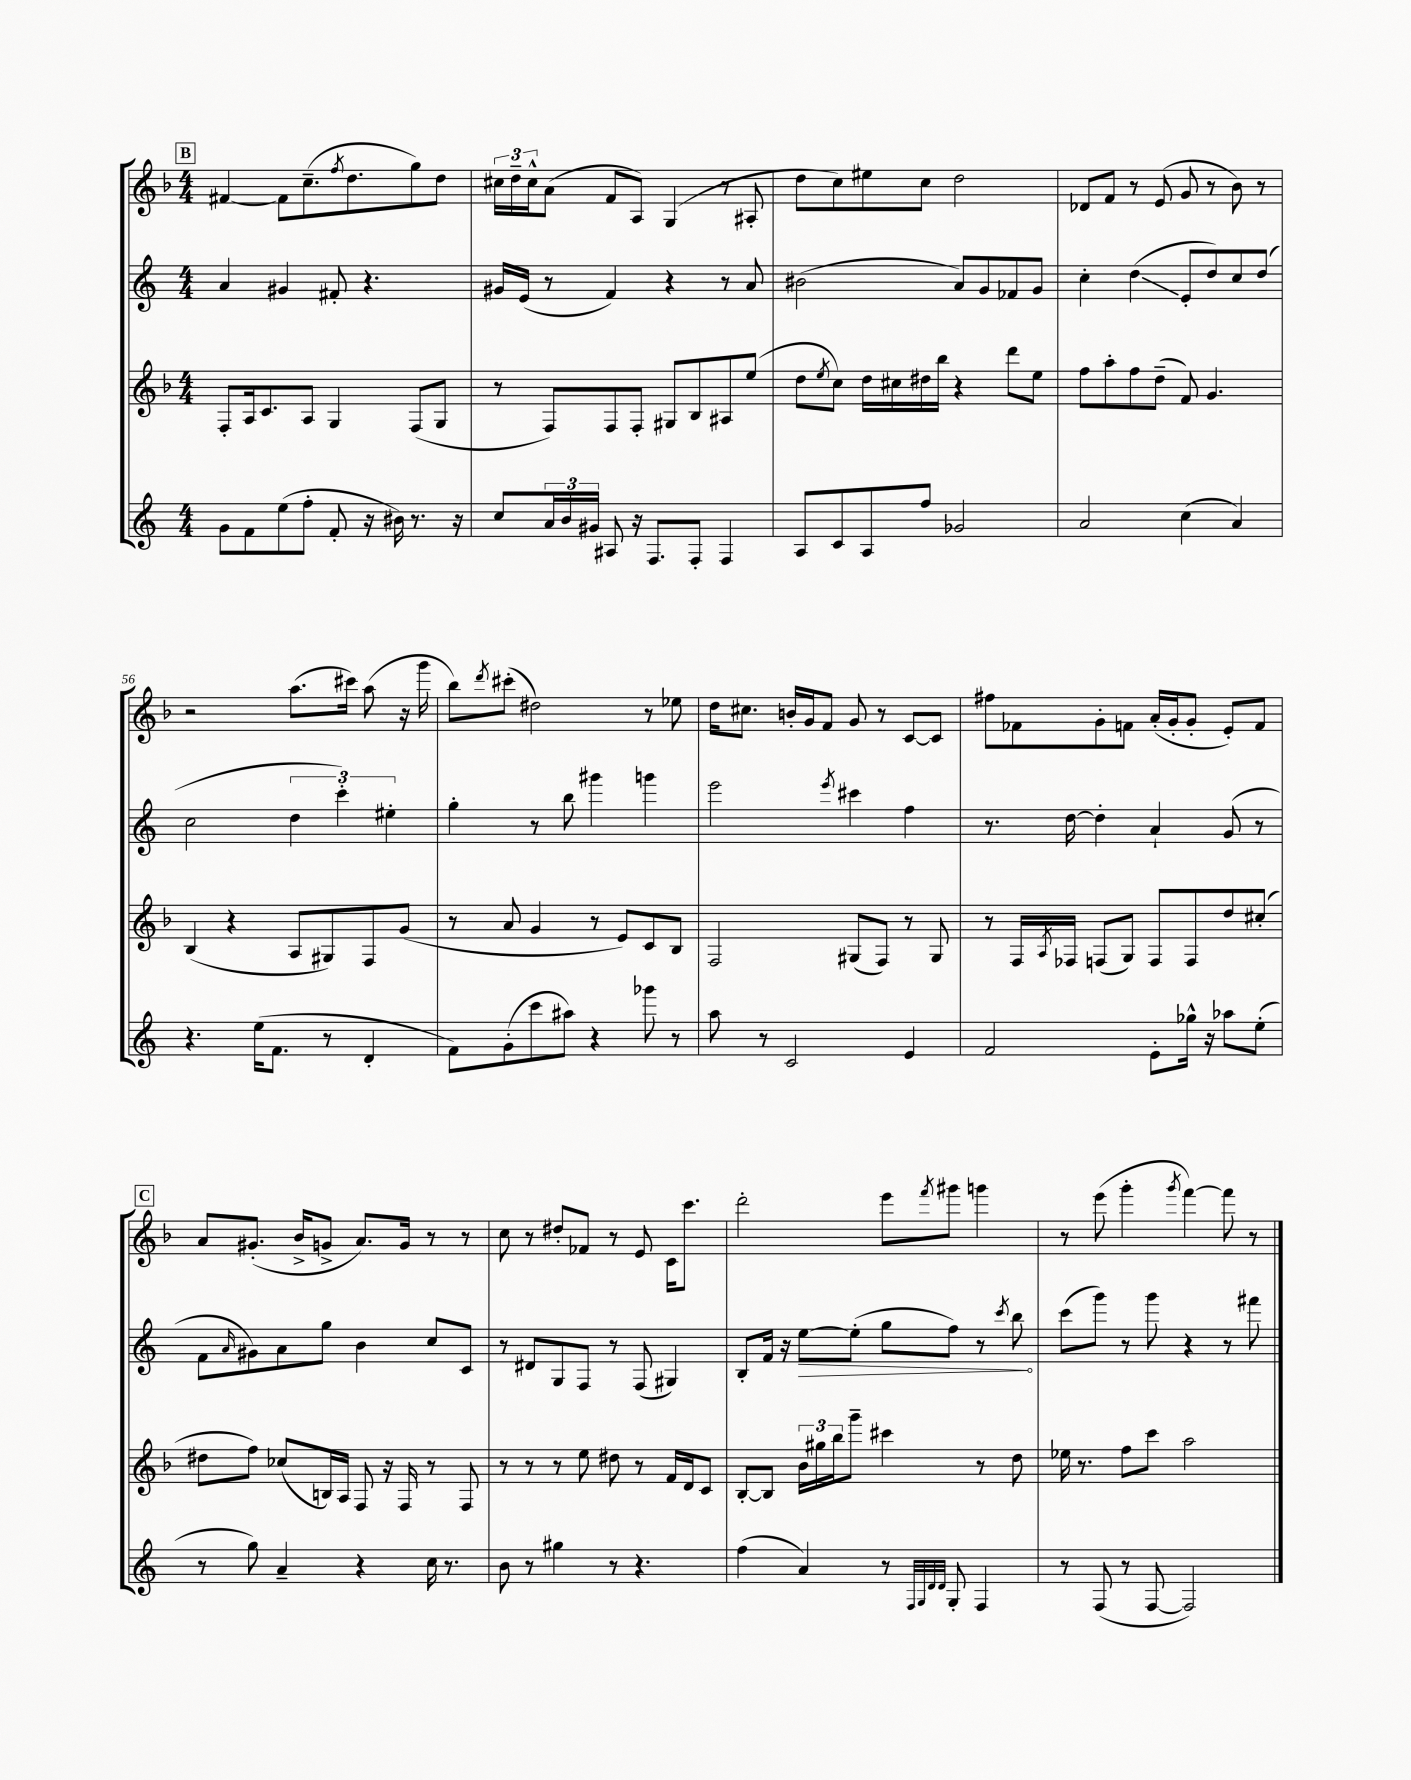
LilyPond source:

<<
\new StaffGroup <<
\new Staff = "s0" {
    \clef treble \key f \major \numericTimeSignature \time 4/4
    \mark \markup { \box "B" } fis'4~ fis'8 c''8.--( \acciaccatura { f''8 } d''8. g''8) d''8 |
    \tuplet 3/2 { cis''16 d''16-- cis''16-^ } a'8( f'8 a8) g4( r8 ais8-. |
    d''8 c''8) eis''8 c''8 d''2 |
    des'8 f'8 r8 e'8( g'8 r8 bes'8) r8 |
    r2 a''8.( cis'''16) a''8( r16 g'''16 |
    bes''8) \acciaccatura { d'''8 } cis'''8-.( dis''2) r8 ees''8 |
    d''16 cis''8. b'16-. g'16 f'8 g'8 r8 c'8~ c'8 |
    fis''8 fes'8 g'8-. f'8 a'16-.( g'16-. g'8-. e'8-.) f'8 |
    \mark \markup { \box "C" } a'8 gis'8.-.( bes'16-> g'8-> a'8.) g'16 r8 r8 |
    c''8 r8 dis''8-. fes'8 r8 e'8 c'16 c'''8. |
    d'''2-. e'''8 \acciaccatura { f'''8 } gis'''8 g'''4 |
    r8 e'''8( g'''4-. \acciaccatura { g'''8 } f'''4~) f'''8 r8 \bar "|." |
}
\new Staff = "s1" {
    \clef treble \key c \major \numericTimeSignature \time 4/4
    \mark \markup { \box "B" } a'4 gis'4 fis'8-. r4. |
    gis'16 e'16( r8 f'4) r4 r8 a'8 |
    bis'2( a'8) g'8 fes'8 g'8 |
    c''4-. d''4\glissando( e'8-. d''8) c''8 d''8( |
    c''2 \tuplet 3/2 { d''4 c'''4-.) eis''4-. } |
    g''4-. r8 b''8 gis'''4 g'''4 |
    e'''2 \acciaccatura { e'''8 } cis'''4 f''4 |
    r8. d''16~ d''4-. a'4-! g'8( r8 |
    \mark \markup { \box "C" } f'8 \grace { a'16 } gis'8) a'8 g''8 b'4 c''8 c'8 |
    r8 dis'8 g8 f8 r8 f8( gis4) |
    b8-. f'16 r16 \once \override Hairpin.circled-tip = ##t e''8~\> e''8-.( g''8 f''8) r8 \acciaccatura { c'''8 } b''8\! |
    c'''8( g'''8) r8 g'''8 r4 r8 fis'''8 \bar "|." |
}
\new Staff = "s2" {
    \clef treble \key f \major \numericTimeSignature \time 4/4
    \mark \markup { \box "B" } f8-. a16 c'8. a8 g4 f8( g8 |
    r8 f8) f8 f8-. gis8 bes8 ais8 e''8( |
    d''8 \acciaccatura { e''8 } c''8) d''16 cis''16 dis''16 bes''16 r4 d'''8 e''8 |
    f''8 a''8-. f''8 d''8--( f'8) g'4. |
    bes4( r4 a8 gis8) f8 g'8( |
    r8 a'8 g'4 r8 e'8) c'8 bes8 |
    f2 gis8( f8) r8 gis8 |
    r8 f16 \acciaccatura { a8 } fes16 f8( g8) f8 f8 d''8 cis''8-.( |
    \mark \markup { \box "C" } dis''8 f''8) ces''8( b16) a16 f8 r16 f16 r8 f8 |
    r8 r8 r8 e''8 dis''8 r8 f'16 d'16 c'8 |
    bes8~-. bes8 \tuplet 3/2 { bes'16 gis''16 bes''16 } g'''8-- cis'''4 r8 d''8 |
    ees''16 r8. f''8 c'''8 a''2 \bar "|." |
}
\new Staff = "s3" {
    \clef treble \key c \major \numericTimeSignature \time 4/4
    \mark \markup { \box "B" } g'8 f'8 e''8( f''8-. f'8-. r16 bis'16) r8. r16 |
    c''8 \tuplet 3/2 { a'16 b'16 gis'16 } ais8 r16 f8. f8-. f4 |
    a8 c'8 a8 f''8 ges'2 |
    a'2 c''4( a'4) |
    r4. e''16( f'8. r8 d'4-. |
    f'8) g'8-.( c'''8 ais''8) r4 ges'''8 r8 |
    a''8 r8 c'2 e'4 |
    f'2 e'8-. ges''16-^ r16 aes''8 e''8-.( |
    \mark \markup { \box "C" } r8 g''8) a'4-- r4 c''16 r8. |
    b'8 r8 gis''4 r8 r4. |
    f''4( a'4) r8 \grace { f32 g32 d'32 d'32 } g8-. f4 |
    r8 f8( r8 f8~ f2) \bar "|." |
}
>>
>>
\layout { \context { \Score currentBarNumber = #52 } }
